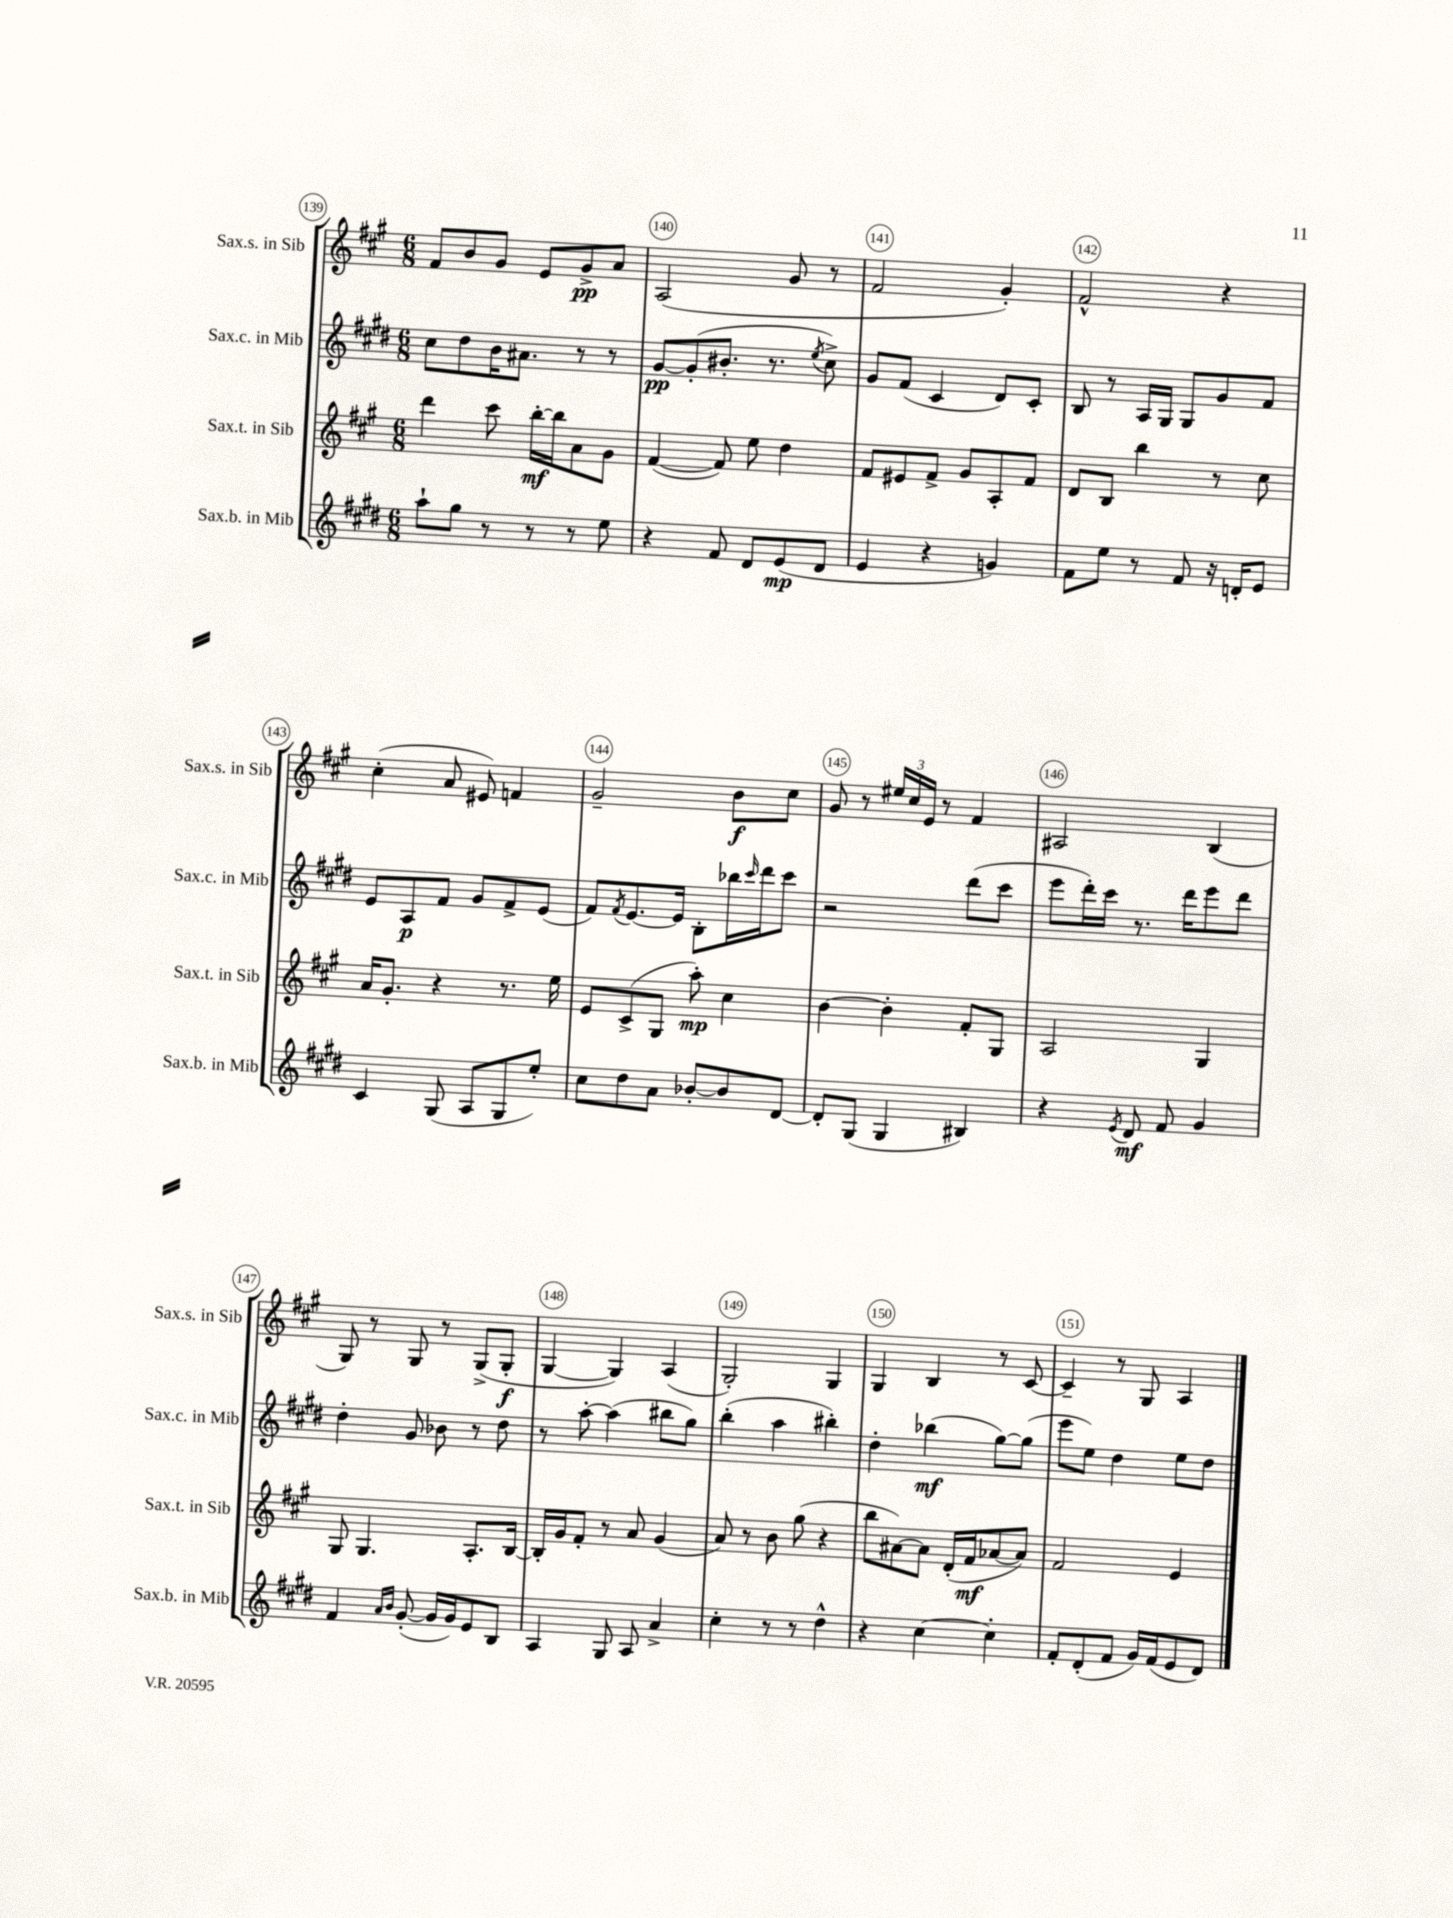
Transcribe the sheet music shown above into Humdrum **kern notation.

**kern	**kern	**kern	**kern
*staff4	*staff3	*staff2	*staff1
*clefG2	*clefG2	*clefG2	*clefG2
*k[f#c#g#d#]	*k[f#c#g#]	*k[f#c#g#d#]	*k[f#c#g#]
*M6/8	*M6/8	*M6/8	*M6/8
8aa`	4ddd	8cc#	8f#
8gg#	.	8dd#	8b
8r	8ccc#	16b	8g#
.	.	8.a#	.
8r	[16bb'	.	8e
.	16bb]	.	.
8r	8a	8r	8g#^
8ee	8g#	8r	8a
=	=	=	=
4r	([4f#	[8g#	(2A
.	.	(8g#']	.
8f#	8f#])	8.b#'	.
8d#	8ee	.	.
.	.	8.r	.
(8e	4dd	.	8g#
.	.	8qee	.
8d#	.	8cc#^)	8r
=	=	=	=
4e	8f#	8g#	2f#
.	8e#	(8f#	.
4r	8f#^	4c#	.
.	8g#	.	.
4g)	8A'	8d#)	4g#')
.	8f#	8c#'	.
=	=	=	=
8f#	8d	8B	2f#^^
8ee	8B	8r	.
8r	4bb	16A	.
.	.	16G#	.
8f#	.	8G#	.
16r	8r	8g#	4r
16d'	.	.	.
8e	8cc#	8f#	.
=	=	=	=
4c#	16a	8e	(4cc#'
.	8.g#'	.	.
.	.	8A	.
(8G#	4r	8f#	8a
8A	.	8g#	8e#)
8G#	8.r	8f#^	4f
8ee')	.	(8e	.
.	16ee	.	.
=	=	=	=
8cc#	8e	8f#)	2g#~
.	.	8qf#	.
8dd#	(8c#^	[8.e	.
8a	8G#	.	.
.	.	16e]	.
[8b-'	8aa')	8B'	.
8b-]	4cc#	16bb-	8b
.	.	16qqccc#	.
.	.	16ddd#	.
[8d#	.	8ccc#	8cc#
=	=	=	=
8d#']	[4b	2r	8g#
(8G#	.	.	8r
4G#	4b']	.	24ee#
.	.	.	24cc#
.	.	.	24e
.	.	.	8r
4B#)	8f#'	(8ddd#	4f#
.	8G#	8ccc#	.
=	=	=	=
4r	2A	8eee	2A#
.	.	16ddd#')	.
.	.	16ccc#	.
8qe	.	.	.
8d#	.	8.r	.
8f#	.	.	.
.	.	16ddd#	.
4g#	4G#	8eee	(4B
.	.	8ddd#	.
=	=	=	=
4f#	8G#	4dd#'	8G#)
.	4.G#	.	8r
16qqa	.	.	.
16qqb	.	.	.
([8g#'	.	8g#	8G#
16g#]	.	8b-	8r
16g#)	.	.	.
8e	8.A'	8r	(8G#^
8B	.	8dd#	8G#'
.	[16B	.	.
=	=	=	=
4A	16B']	8r	[4G#
.	16g#	.	.
.	8f#'	[8aa'	.
8G#	8r	(4aa]	4G#])
8A	8a	.	.
4a^	(4g#	8bb#	(4A
.	.	8gg#)	.
=	=	=	=
4cc#'	8a)	(4bb'	2G#')
.	8r	.	.
8r	8b	4aa	.
8r	(8gg#	.	.
4dd#^^	4r	4bb#')	4G#
=	=	=	=
4r	8bb	4dd#'	4G#
.	[8a#)	.	.
[4cc#	8a#]	(4bb-	4B
.	(16d'	.	.
.	16f#	.	.
4cc#']	[8a-	[8gg#)	8r
.	8a-])	(8gg#]	[8c#
=	=	=	=
8f#'	2f#	8eee	4c#~]
(8d#'	.	8ee)	.
8f#	.	4dd#	8r
16g#)	.	.	8G#
(16f#	.	.	.
8e	4e	8ee	4A
8d#)	.	8dd#	.
==	==	==	==
*-	*-	*-	*-
